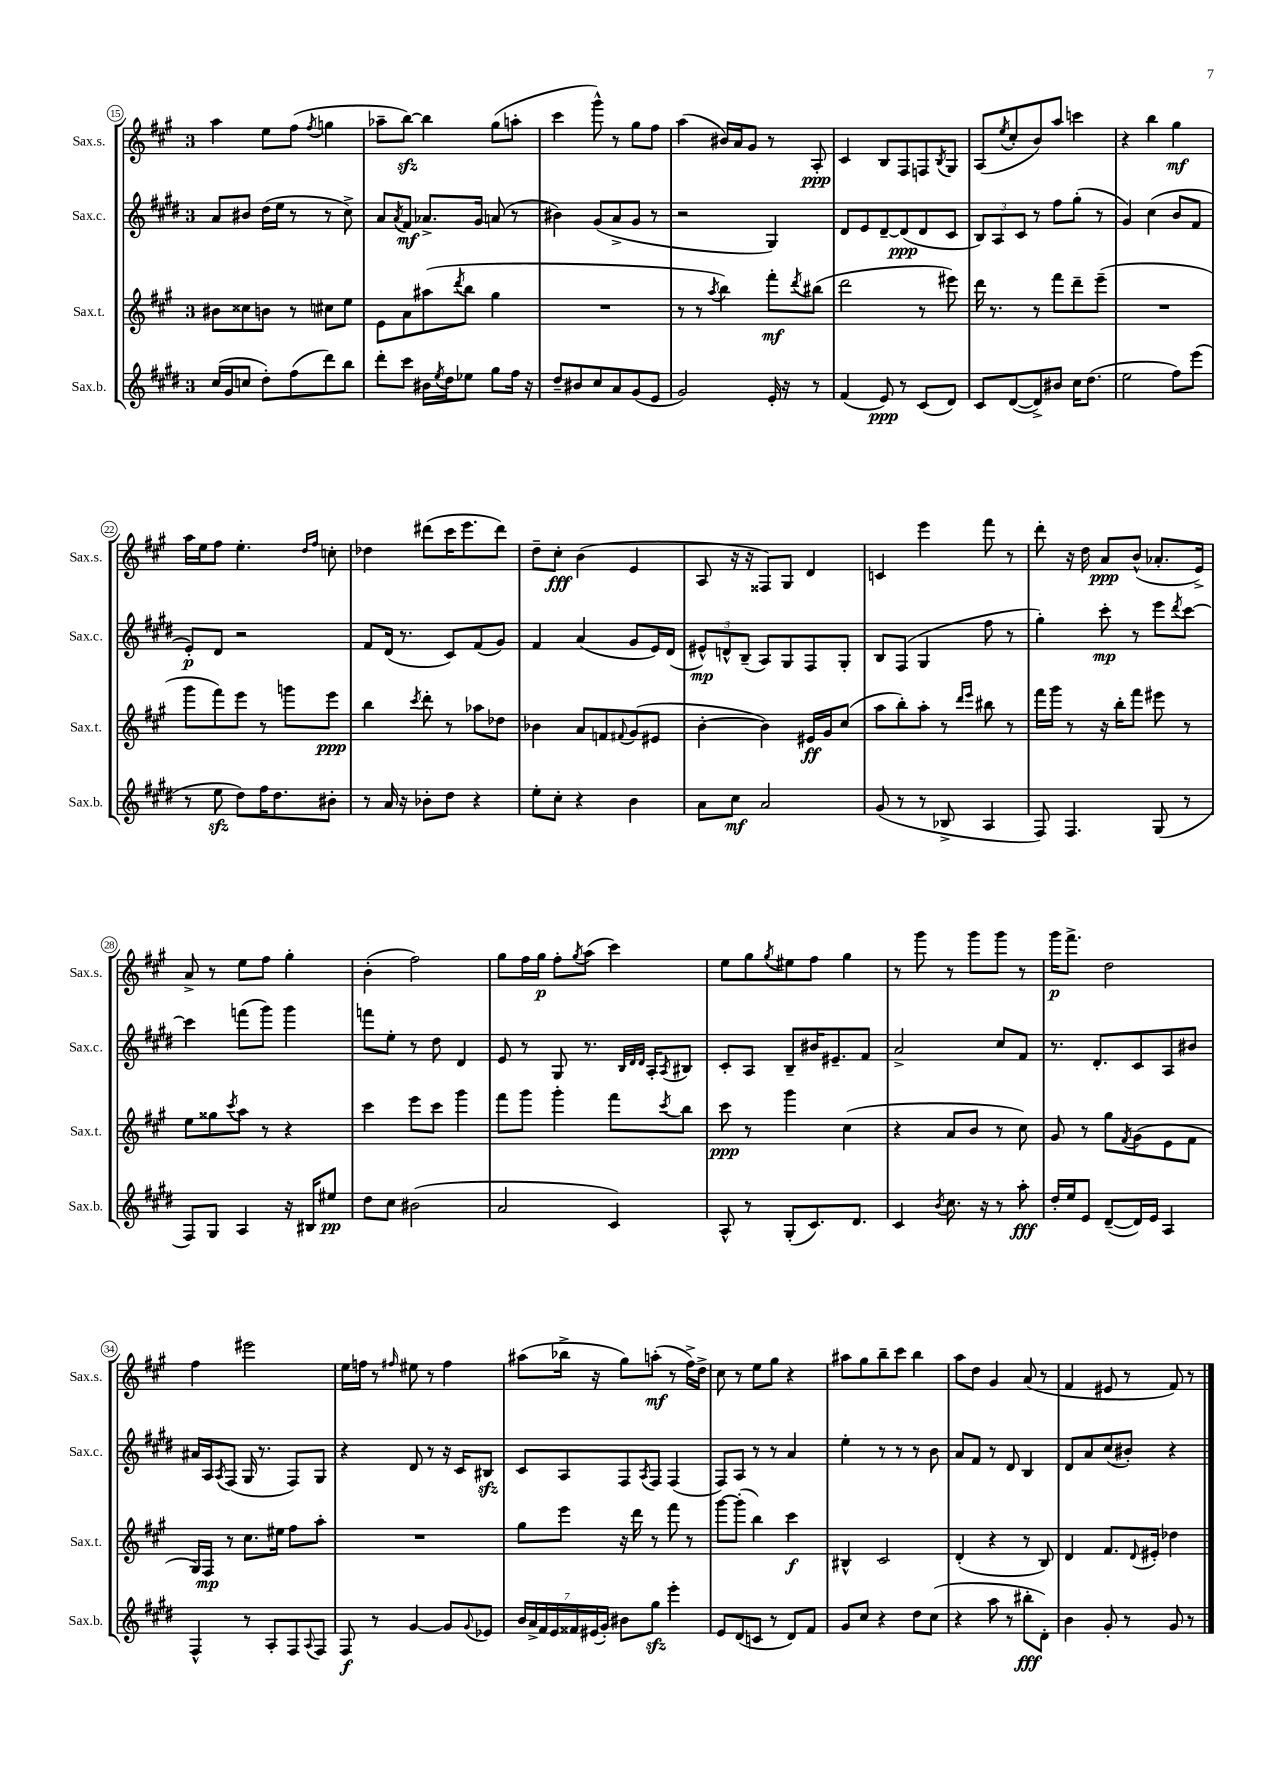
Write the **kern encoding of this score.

**kern	**kern	**kern	**kern
*staff4	*staff3	*staff2	*staff1
*clefG2	*clefG2	*clefG2	*clefG2
*k[f#c#g#d#]	*k[f#c#g#]	*k[f#c#g#d#]	*k[f#c#g#]
*M3/4	*M3/4	*M3/4	*M3/4
(16cc#/LL	8b#\L	8a/L	4aa\
16g#/J	.	.	.
8cc/J	8cc##\	8b#/J	.
8dd#'\L)	8b\J	(16dd#\LL	8ee\L
.	.	16ee\JJ	.
(8ff#\	8r	8r	(8ff#\J
.	.	.	8qff#/
8ddd#\)	8cc#\L	8r	4gg\
8bb\J	8ee\J	8cc#^\)	.
=	=	=	=
8ddd#'\L	8e\L	8a/L	8aa-~\L
.	.	8qa/	.
8ccc#\J	8a\	8f#/J	[8bb\J)
16b#\LL	(8aa#\	8.a-^/L	4bb\]
8qee/	.	.	.
16dd#\J	.	.	.
.	8qddd/	.	.
8ee-\J	8bb\J	.	.
.	.	16g#/Jk	.
8gg#\L	4gg#\	(8a/	(8gg#\L
16ff#\Jk	.	8r	8aa'\J
16r	.	.	.
=	=	=	=
8dd#~/L	2.r	4b#\)	4ccc#\
8b#/	.	.	.
8cc#/	.	(8g#/L	8ggg#^^\)
8a/	.	8a^/	8r
(8g#/	.	8g#/J	8gg#\L
8e/J	.	8r	8ff#\J
=	=	=	=
2g#/)	8r	2r	(4aa\
.	8r	.	.
.	8qaa/	.	.
.	4bb\)	.	16b#/LL)
.	.	.	16a/J
.	.	.	8g#/J
16e'/	8fff#'\L	4G#/)	8r
16r	.	.	.
.	8qddd/	.	.
8r	(8bb#\J	.	8A'/
=	=	=	=
(4f#/	2ddd\	8d#/L	4c#/
.	.	8e/	.
8e/)	.	[8d#~/	8B/L
8r	.	(8d#/]	8F#/
(8c#/L	8r	8d#/	8F/
.	.	.	8qB/
8d#/J)	8eee#\)	8c#/J	8G#/J
=	=	=	=
8c#/L	16ddd\	12B/L)	(8A/L
.	8.r	.	.
.	.	12A/	.
.	.	.	8qee/
([8d#/	.	.	8cc#'/
.	.	12c#/J	.
8d#^/])	8r	8r	8b/)
8b#/J	8fff#\L	8ff#\L	8aa/J
16cc#\LK	8ddd~\	(8gg#'\J	4ccc\
(8.dd#\J	.	.	.
.	(8eee~\J	8r	.
=	=	=	=
2ee\	2.r	4g#/)	4r
.	.	(4cc#\	4bb\
8ff#\L)	.	8b/L	4gg#\
(8eee\J	.	8f#/J	.
=	=	=	=
8r	8ggg#\L	8e'/L)	16aa\LL
.	.	.	16ee\J
8ee\	8fff#\)	8d#/J	8ff#\J
8dd#\L)	8eee\J	2r	4.ee'\
16ff#\K	8r	.	.
8.dd#\	.	.	.
.	8ggg\L	.	.
.	.	.	16qqdd/LL
.	.	.	16qqff#/JJ
8b#'\J	8eee\J	.	8cc'\
=	=	=	=
8r	4bb\	8f#/L	4dd-\
16a/	.	(16d#/Jk	.
16r	.	8.r	.
.	8qccc#/	.	.
8b-'\L	8ddd'\	.	(8ddd#\L
8dd#\J	8r	8c#/L)	16ccc#\K
.	.	.	8.eee\
4r	8aa-\L	(8f#/	.
.	8dd-\J	8g#/J)	8ddd#\J)
=	=	=	=
8ee'\L	4b-\	4f#/	8dd~\L
8cc#'\J	.	.	8cc#'\J
4r	8a/L	(4a/	(4b\
.	8f/	.	.
.	8qqf#/	.	.
4b\	(8g#/	8g#/L	4e/
.	8e#/J	16e/L)	.
.	.	(16d#/JJ	.
=	=	=	=
8a\L	[4b'\	12e#^^/L)	8A/
.	.	12d^^/	.
8cc#\J	.	.	16r
.	.	(12B~/J	.
.	.	.	16r
2a/	4b\])	8A/L)	8F##/L)
.	.	8G#/	8G#/J
.	16e#/LL	8F#/	4d/
.	16g#/J	.	.
.	(8cc#/J	8G#'/J	.
=	=	=	=
(8g#/	8aa\L	8B/L	4c/
8r	8bb'\)	(8F#/J	.
8r	8aa'\J	4G#/	4eee\
8B-^/	8r	.	.
.	16qqddd/LL	.	.
.	16qqeee/JJ	.	.
4A/	8bb#\	8ff#\	8fff#\
.	8r	8r	8r
=	=	=	=
8F#/)	16fff#\LL	4gg#'\)	8ddd'\
.	16ggg#\JJ	.	.
4.F#/	8r	.	16r
.	.	.	16dd\
.	16r	8ccc#'\	8a/L
.	16bb'\LK	.	.
.	8fff#\J	8r	(8b^^/J
(8G#/	8eee#\	8eee\L	8.a-'/L
.	.	8qddd#/	.
8r	8r	[8ccc#\J	.
.	.	.	16e^/Jk)
=	=	=	=
8F#/L)	8ee\L	4ccc#\]	8a^/
8G#/J	8gg##\	.	8r
.	8qccc#/	.	.
4A/	8aa\J	(8fff\L	8ee\L
.	8r	8ggg#\J)	8ff#\J
16r	4r	4ggg#\	4gg#'\
16B#/LK	.	.	.
8ee#/J	.	.	.
=	=	=	=
8dd#\L	4ccc#\	8fff\L	(4b'\
8cc#\J	.	8ee'\J	.
(2b#\	8eee\L	8r	2ff#\)
.	8ccc#\J	8dd#\	.
.	4ggg#\	4d#/	.
=	=	=	=
2a/	8fff#\L	8e/	8gg#\L
.	8ggg#\J	8r	16ff#\L
.	.	.	16gg#\JJ
.	4ggg#'\	8G#/	8ff#'\L
.	.	.	8qgg#/
.	.	8.r	(8aa\J
4c#/)	8fff#\L	.	4ccc#\)
.	.	32qqB/LLL	.
.	.	32qqd#/	.
.	.	32qqd#/JJJ	.
.	.	16A'/LK	.
.	8qccc#/	8qA/	.
.	8bb\J	8B#/J	.
=	=	=	=
8A^^/	8ccc#\	8c#'/L	8ee\L
8r	8r	8A/J	8gg#\
.	.	.	8qgg#/
(8G#'/L	4ggg#\	8B~/L	8ee#\
8.c#/)	.	16b#/K	8ff#\J
.	.	8.e#~/	.
.	(4cc#\	.	4gg#\
8.d#/J	.	.	.
.	.	8f#/J	.
=	=	=	=
4c#/	4r	2a^/	8r
.	.	.	8ggg#\
8qb/	.	.	.
8.cc#\	8a/L	.	8r
.	8b/J	.	8ggg#\L
16r	.	.	.
8r	8r	8cc#/L	8ggg#\J
8aa'\	8cc#\)	8f#/J	8r
=	=	=	=
16dd#'/LL	8g#/	8.r	16ggg#\LK
16ee/J	.	.	8.fff#^\J
8e/J	8r	.	.
.	.	8.d#'/L	.
([8d#~/L	8gg#\L	.	2dd\
.	8qf#/	.	.
16d#/]L)	(8g#\	8c#/	.
16e/JJ	.	.	.
4A/	8e\	8A/	.
.	8f#\J	8b#/J	.
=	=	=	=
4F#^^/	16G#/LL)	16a#/LL	4ff#\
.	16F#/JJ	16A/J	.
.	.	8qA/	.
.	8r	(8F#/J	.
8r	8.cc#\L	16G#/	2eee#\
.	.	8.r	.
8A'/L	.	.	.
.	16ee#\Jk	.	.
8F#/	8ff#\L	8F#/L)	.
8qqA/	.	.	.
8F#/J	8aa'\J	8G#/J	.
=	=	=	=
8F#/	2.r	4r	16ee\LL
.	.	.	16ff\JJ
8r	.	.	8r
.	.	.	16qqff#/
[4g#/	.	8d#/	8ee#\
.	.	8r	8r
8g#/]L	.	16r	4ff#\
.	.	16c#/LK	.
8qqg#/	.	.	.
8e-/J	.	8B#/J	.
=	=	=	=
28b/LL	8gg#\L	8c#/L	(8aa#\L
28a^/	.	.	.
28f#/	.	.	.
28e/	.	.	.
.	8eee\J	8A/	16bb-^\Jk
28f##/	.	.	.
(28e#/	.	.	.
.	.	.	16r
28g#'/JJ)	.	.	.
8b#\L	16r	8F#/	8gg#\L)
.	16ddd\	.	.
.	.	8qA/	.
8gg#\J	8r	8F#/J	(8aa'\J
4eee'\	8fff#\	(4F#/	8r
.	8r	.	16ff#^\LL)
.	.	.	16dd^\JJ
=	=	=	=
8e/L	[8ggg#\L	8F#/L)	8cc#\
(8d#/	(8ggg#'\]J	8A/J	8r
8c/J	4bb\)	8r	8ee\L
8r	.	8r	8gg#\J
8d#/L)	4ccc#\	4a/	4r
8f#/J	.	.	.
=	=	=	=
8g#/L	4B#^^/	4ee'\	8aa#\L
8cc#/J	.	.	8gg#\
4r	2c#/	8r	8bb~\
.	.	8r	8ccc#\J
8dd#\L	.	8r	4bb\
(8cc#\J	.	8b\	.
=	=	=	=
4r	(4d'/	8a/L	8aa\L
.	.	8f#/J	8dd\J
8aa\	4r	8r	4g#/
8r	.	8d#/	.
8bb#'\L	8r	4B/	(8a/
8d#'\J)	8B/)	.	8r
=	=	=	=
4b\	4d/	8d#/L	4f#/
.	.	8a/	.
8g#'/	8.f#/L	(8cc#/	8e#/
8r	.	8b#'/J)	8r
.	8qqd/	.	.
.	16e#'/Jk	.	.
8g#/	4dd-\	4r	8f#/)
8r	.	.	8r
==	==	==	==
*-	*-	*-	*-
